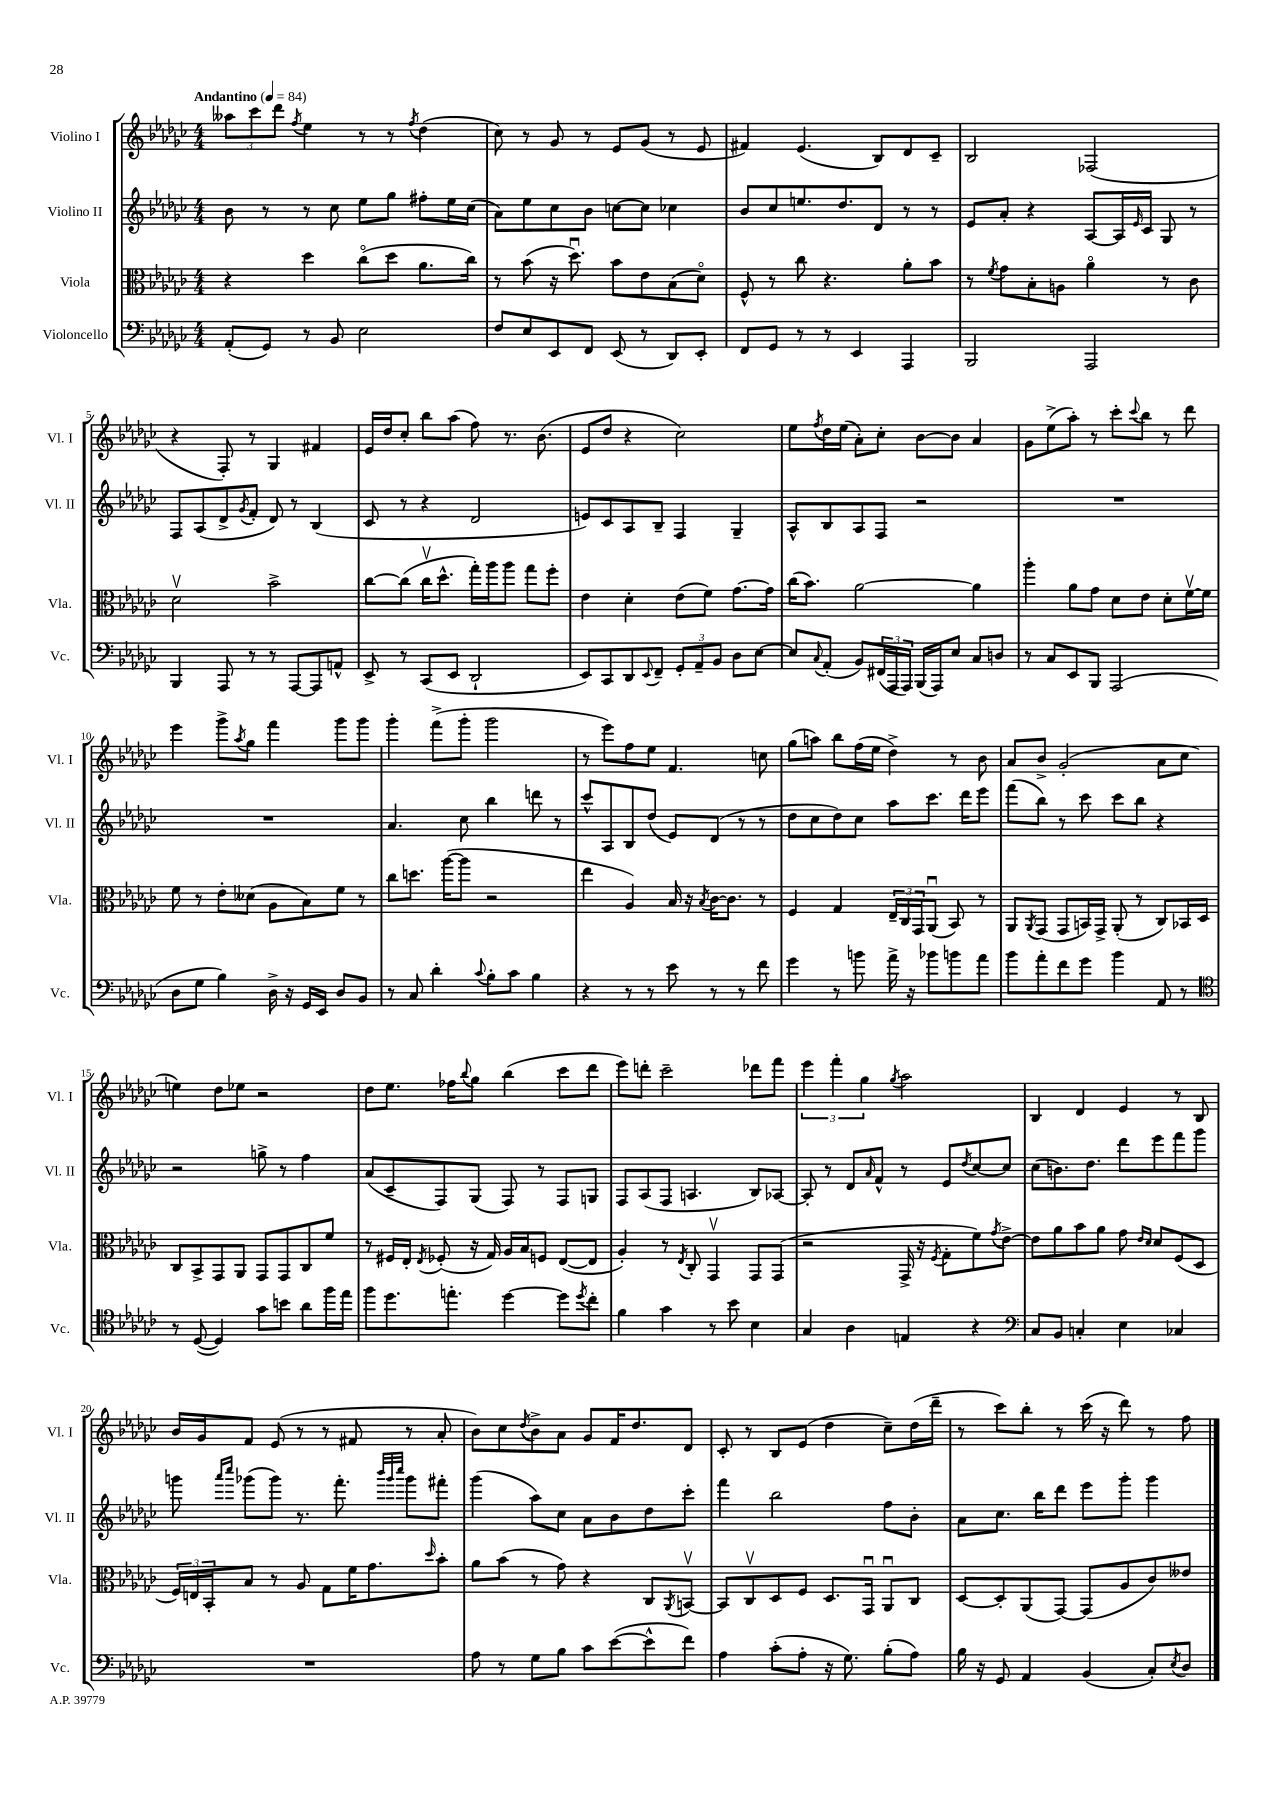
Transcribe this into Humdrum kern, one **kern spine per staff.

**kern	**kern	**kern	**kern
*part4	*part3	*part2	*part1
*staff4	*staff3	*staff2	*staff1
*I"Violoncello	*I"Viola	*I"Violino II	*I"Violino I
*I'Vc.	*I'Vla.	*I'Vl. II	*I'Vl. I
*clefF4	*clefC3	*clefG2	*clefG2
*k[b-e-a-d-g-c-]	*k[b-e-a-d-g-c-]	*k[b-e-a-d-g-c-]	*k[b-e-a-d-g-c-]
*M4/4	*M4/4	*M4/4	*M4/4
*MM84	*MM84	*MM84	*MM84
=1	=1	=1	=1
!	!	!	!LO:TX:a:B:t=Andantino
(8AA-'/L	4r	8b-\	12aa--X\L
.	.	.	12ccc-\
8GG-/J)	.	8r	.
.	.	.	12ddd-\J
.	.	.	8qff/
8r	4dd-\	8r	4ee-\
8BB-/	.	8cc-\	.
2E-\	(8cc-\L	8ee-\L	8r
.	8dd-\J	8gg-\J	8r
.	.	.	8qff/
.	8.a-\L	8ff#X'\L	(4dd-\
.	.	16ee-\L	.
.	16cc-\Jk)	(16cc-\JJ	.
=2	=2	=2	=2
8F/L	8r	8a-\L)	8cc-\)
8E-/	(8b-\	8ee-\	8r
8EE-/	16r	8cc-\	8g-/
.	8.dd-u\)	.	.
8FF/J	.	8b-\J	8r
(8EE-/	8b-\L	[8ccn\L	8e-/L
8r	8e-\	8cc\J]	(8g-/J
8DD-/L)	(8B-\	4cc-X\	8r
8EE-'/J	8d-\J)	.	8e-/
=3	=3	=3	=3
8FF/L	8F^^/	8b-/L	4f#X/)
8GG-/J	8r	8cc-/	.
8r	8cc-\	8.een/	(4.e-/
8r	4.r	.	.
.	.	8.dd-/	.
4EE-/	.	.	.
.	.	8d-/J	8B-/L)
4AAA-/	8a-'\L	8r	8d-/
.	8b-\J	8r	8c-~/J
=4	=4	=4	=4
2BBB-/	8r	8e-/L	2B-/
.	8qf/	.	.
.	8g-\L	8a-'/J	.
.	8B-'\	4r	.
.	8An\J	.	.
2AAA-/	4a-\	[8A-/L	(2F-X/
.	.	16A-/L]	.
.	.	16qqe-/	.
.	.	16c-/JJ	.
.	8r	8G-/	.
.	8c-\	8r	.
!!LO:LB:g=z
=5	=5	=5	=5
4BBB-/	2d-v\	8F/L	4r
.	.	(8A-/	.
8AAA-/	.	8d-^/	8F'/)
.	.	8qg-/	.
8r	.	8f'/J	8r
8r	2b-^\	8d-/)	4G-/
[8AAA-/L	.	8r	.
8AAA-/]	.	(4B-/	4f#X/
8AAn^^/J	.	.	.
=6	=6	=6	=6
8EE-^/	[8cc-\L	8c-/	16e-/LL
.	.	.	16dd-/J
8r	(8cc-\J]	8r	8cc-'/J
(8CC-/L	16cc-v\KL	4r	8bb-\L
.	8.dd-^^\J	.	.
8EE-/J	.	.	(8aa-\J
2DD-`/	16gg-'\LL)	2d-/	8ff\)
.	16aa-\J	.	.
.	8aa-\J	.	8.r
.	8gg-\L	.	.
.	.	.	(8.b-\
.	8ff'\J	.	.
=7	=7	=7	=7
8EE-/L)	4e-\	8en/L)	8e-/L
8CC-/	.	8c-/	8dd-/J
8DD-/	4d-'\	8A-/	4r
8qqEE-/	.	.	.
8FF~/J	.	8B-~/J	.
12GG-'/L	(8e-\L	4F/	2cc-\)
12AA-~/	.	.	.
.	8f\J)	.	.
12BB-/J	.	.	.
8D-\L	[8.g-\L	4G-~/	.
[8E-\J	.	.	.
.	16g-\Jk]	.	.
=8	=8	=8	=8
8E-/L]	(16cc-\KL	8A-^^/L	8ee-\L
.	8.b-\J)	.	.
8qqC-/	.	.	8qff/
(8AA-'/J	.	8B-/	16dd-\L
.	.	.	(16ee-\JJ
8BB-/L)	[2a-\	8A-/	8a-'\L)
(24FF#X/L	.	8F/J	8cc-'\J
24AAA-/	.	.	.
24AAA-/JJ)	.	.	.
(16BBB-/LL	.	2r	[8b-\L
16AAA-/J)	.	.	.
8E-/J	.	.	8b-\J]
8C-/L	4a-\]	.	4a-/
8Dn/J	.	.	.
=9	=9	=9	=9
8r	4aa-'\	1r	8g-\L
8C-/L	.	.	(8ee-^\
8EE-/	8a-\L	.	8aa-'\J)
8BBB-/J	8g-\J	.	8r
(2AAA-/	8d-\L	.	8ccc-'\L
.	.	.	8qqccc-/
.	8e-\J	.	8bb-\J
.	8d-'\L	.	8r
.	[16fv\L	.	8ddd-\
.	16f\JJ]	.	.
!!LO:LB:g=z
=10	=10	=10	=10
8D-\L	8f\	1r	4eee-\
8G-\J	8r	.	.
4B-\)	8e-'\L	.	8ggg-^\L
.	.	.	8qaa-/
.	(8d--X\J	.	8gg-\J
16D-^\	8A-\L	.	4fff\
16r	.	.	.
16GG-/LL	8B-\)	.	.
16EE-/JJ	.	.	.
8D-/L	8f\J	.	8ggg-\L
8BB-/J	8r	.	8ggg-\J
=11	=11	=11	=11
8r	8cc-\L	4.a-/	4ggg-'\
8C-/	8.ddn\J	.	.
4d-'\	.	.	(8fff^\L
.	([16aa-\KL	.	.
.	8aa-\J]	8cc-\	8ggg-'\J
8qqc-/	.	.	.
8B-'\L	2r	4bb-\	2ggg-\
8c-\J	.	.	.
4B-\	.	8dddn\	.
.	.	8r	.
=12	=12	=12	=12
4r	4ee-\	8ccc-^^/L	8r
.	.	8A-/	8eee-\L)
8r	4A-/)	8B-/	8ff\
8r	.	(8dd-/J	8ee-\J
8e-\	16B-/	8e-/L)	4.f/
.	16r	.	.
.	8qB-/	.	.
8r	[16c-\KL	(8d-/J	.
.	8.c-\J]	.	.
8r	.	8r	.
8f\	8r	8r	8ccn\
=13	=13	=13	=13
4g-\	4F/	8dd-\L	(8gg-\L
.	.	8cc-\	8aan\J)
8r	4G-/	8dd-\)	8bb-\L
8bn\	.	8cc-\J	(16ff\L
.	.	.	16ee-\JJ
16a-^\	24E-~/LL	8aa-\L	4dd-^\)
.	24C-/	.	.
16r	.	.	.
.	24GG-/J	.	.
8b-X\L	(8AA-u/J	8.ccc-\J	.
8bn\	8BB-/)	.	8r
.	.	16ddd-\KL	.
8a-\J	8r	8eee-\J	8b-\
=14	=14	=14	=14
8b-\L	8AA-/L	(8fff\L	8a-/L
.	8qAA-/	.	.
8a-'\	(8GG-/J	8bb-\J)	8b-^/J
8f\	8GG-/L	8r	(2g-'/
8g-\J	16BBn/L)	8ccc-\	.
.	16GG-^/JJ	.	.
4b-\	(8AA-'/	8ccc-\L	.
.	8r	8bb-\J	.
8AA-/	8C-/L)	4r	8a-\L
8r	16BB-X/L	.	8cc-\J
.	16D-/JJ	.	.
!!LO:LB:g=z
=15	=15	=15	=15
*clefC4	*	*	*
8r	8C-/L	2r	4een\)
([8D-/	8BB-^/	.	.
4D-/])	8GG-/	.	8dd-\L
.	8AA-/J	.	8ee-X\J
8g-\L	8GG-/L	8ggn^\	2r
8bn\J	8GG-/	8r	.
8a-\L	8C-/	4ff\	.
16ff\L	8f/J	.	.
16ee-\JJ	.	.	.
=16	=16	=16	=16
8ff\L	8r	(8a-/L	8dd-\L
8.dd-\	16F#X/LL	8c-~/	8.ee-\J
.	16E-'/JJ	.	.
.	8qE-/	.	.
.	(8F-X'/	8F/)	.
8.een'\J	.	.	16ff-X\KL
.	.	.	8qqbb-/
.	16r	(8G-/J	8gg-\J
.	16G-/)	.	.
[4dd-\	16A-/LL	8F/)	(4bb-\
.	16B-/J	.	.
.	8Fn/J	8r	.
8dd-\L]	([8E-/L	8F/L	8ccc-\L
8qdd-/	.	.	.
8cc-'\J	8E-/J]	8Gn/J	8ddd-\J
=17	=17	=17	=17
4f\	4A-'/)	8F/L	8eee-\L)
.	.	(8A-/	8dddn'\J
4g-\	8r	8F/J	2ccc-~\
.	8qE-/	.	.
.	8C-'/	4.An/	.
8r	4GG-v/	.	.
8b-\	.	.	.
4B-\	8GG-/L	8B-/L)	8ddd-X\L
.	(8GG-/J	[8A-X/J	8fff\J
=18	=18	=18	=18
4G-/	2r	8A-'/]	6eee-\
.	.	8r	.
.	.	.	6fff'\
4A-\	.	8d-/L	.
.	.	.	6gg-\
.	.	16qqa-/	.
.	.	8f^^/J	.
.	.	.	8qgg-/
4En/	16GG-^/	8r	2aa-\
.	16r	.	.
.	8qF/	.	.
.	8G-'\L	8e-/L	.
.	.	8qdd-/	.
4r	8f\)	[8cc-/	.
.	8qg-/	.	.
.	[8e-^\J	8cc-/J]	.
=19	=19	=19	=19
*clefF4	*	*	*
8C-/L	8e-\L]	(8cc-\L	4B-/
8BB-/J	8a-\	8.bn\)	.
4Cn'/	8b-\	.	4d-/
.	.	8.dd-\J	.
.	8a-\J	.	.
4E-\	8g-\	8ddd-\L	4e-/
.	16qqe-/LL	.	.
.	16qqd-/JJ	.	.
.	8d-/L	8eee-\	.
4C-X/	(8F/	8fff\	8r
.	8D-/J	8ggg-\J	8B-/
!!LO:LB:g=z
=20	=20	=20	=20
1r	24F/LL)	8gggn\	16b-/LL
.	24En/	.	.
.	.	.	16g-/J
.	24BB-'/J	.	.
.	.	16qqaaa-/LL	.
.	.	16qqcccc-/JJ	.
.	8B-/J	(8ggg-X\L	8f/J
.	8r	8ggg-\J)	(8e-/
.	8A-/	8.r	8r
.	8G-\L	.	8r
.	.	8.fff'\	.
.	16f\K	.	8f#X/
.	8.g-\	.	.
.	.	32qqbbb-/LLL	.
.	.	32qqggg-/	.
.	.	32qqcccc-/JJJ	.
.	.	8ggg-\L	8r
.	16qqdd-/	.	.
.	8b-'\J	8fff#X'\J	8a-'/
=21	=21	=21	=21
8A-\	8a-\L	(4ggg-\	8b-\L)
8r	(8b-\J	.	8cc-\
.	.	.	8qdd-/
8G-\L	8r	8aa-\L)	8b-^\
8B-\J	8g-\)	8cc-\J	8a-\J
8c-\L	4r	8a-\L	8g-/L
([8e-\	.	8b-\	16f/K
.	.	.	8.dd-/
8e-^^\]	8C-/L	8dd-\	.
.	8qAA-/	.	.
8f\J)	[8BBnv/J	8ccc-'\J	8d-/J
=22	=22	=22	=22
4A-\	8BB/L]	4fff\	8c-'/
.	8C-v/	.	8r
(8c-'\L	8D-/	2bb-\	8B-/L
8A-'\J	8F/J	.	(8e-/J
16r	8.D-/L	.	4dd-\
8.G-\)	.	.	.
.	16GG-u/Jk	.	.
(8B-'\L	8AA-u/L	8ff\L	8cc-~\L)
8A-\J)	8C-/J	8b-'\J	(16dd-\L
.	.	.	16ddd-~\JJ
=23	=23	=23	=23
16B-\	[8D-/L	8a-\L	8r
16r	.	.	.
8GG-/	8D-'/]	8.cc-\J	8ccc-\L)
4AA-/	(8AA-/	.	8bb-'\J
.	.	16bb-\KL	.
.	[8GG-/J)	8ddd-\J	8r
(4BB-/	(8GG-/L]	8eee-\L	(16ccc-\
.	.	.	16r
.	8A-/	8ggg-'\J	8ddd-\)
8C-'/L)	8c-/)	4ggg-\	8r
8qE-/	.	.	.
8D-/J	8e--X/J	.	8ff\
==	==	==	==
*-	*-	*-	*-
